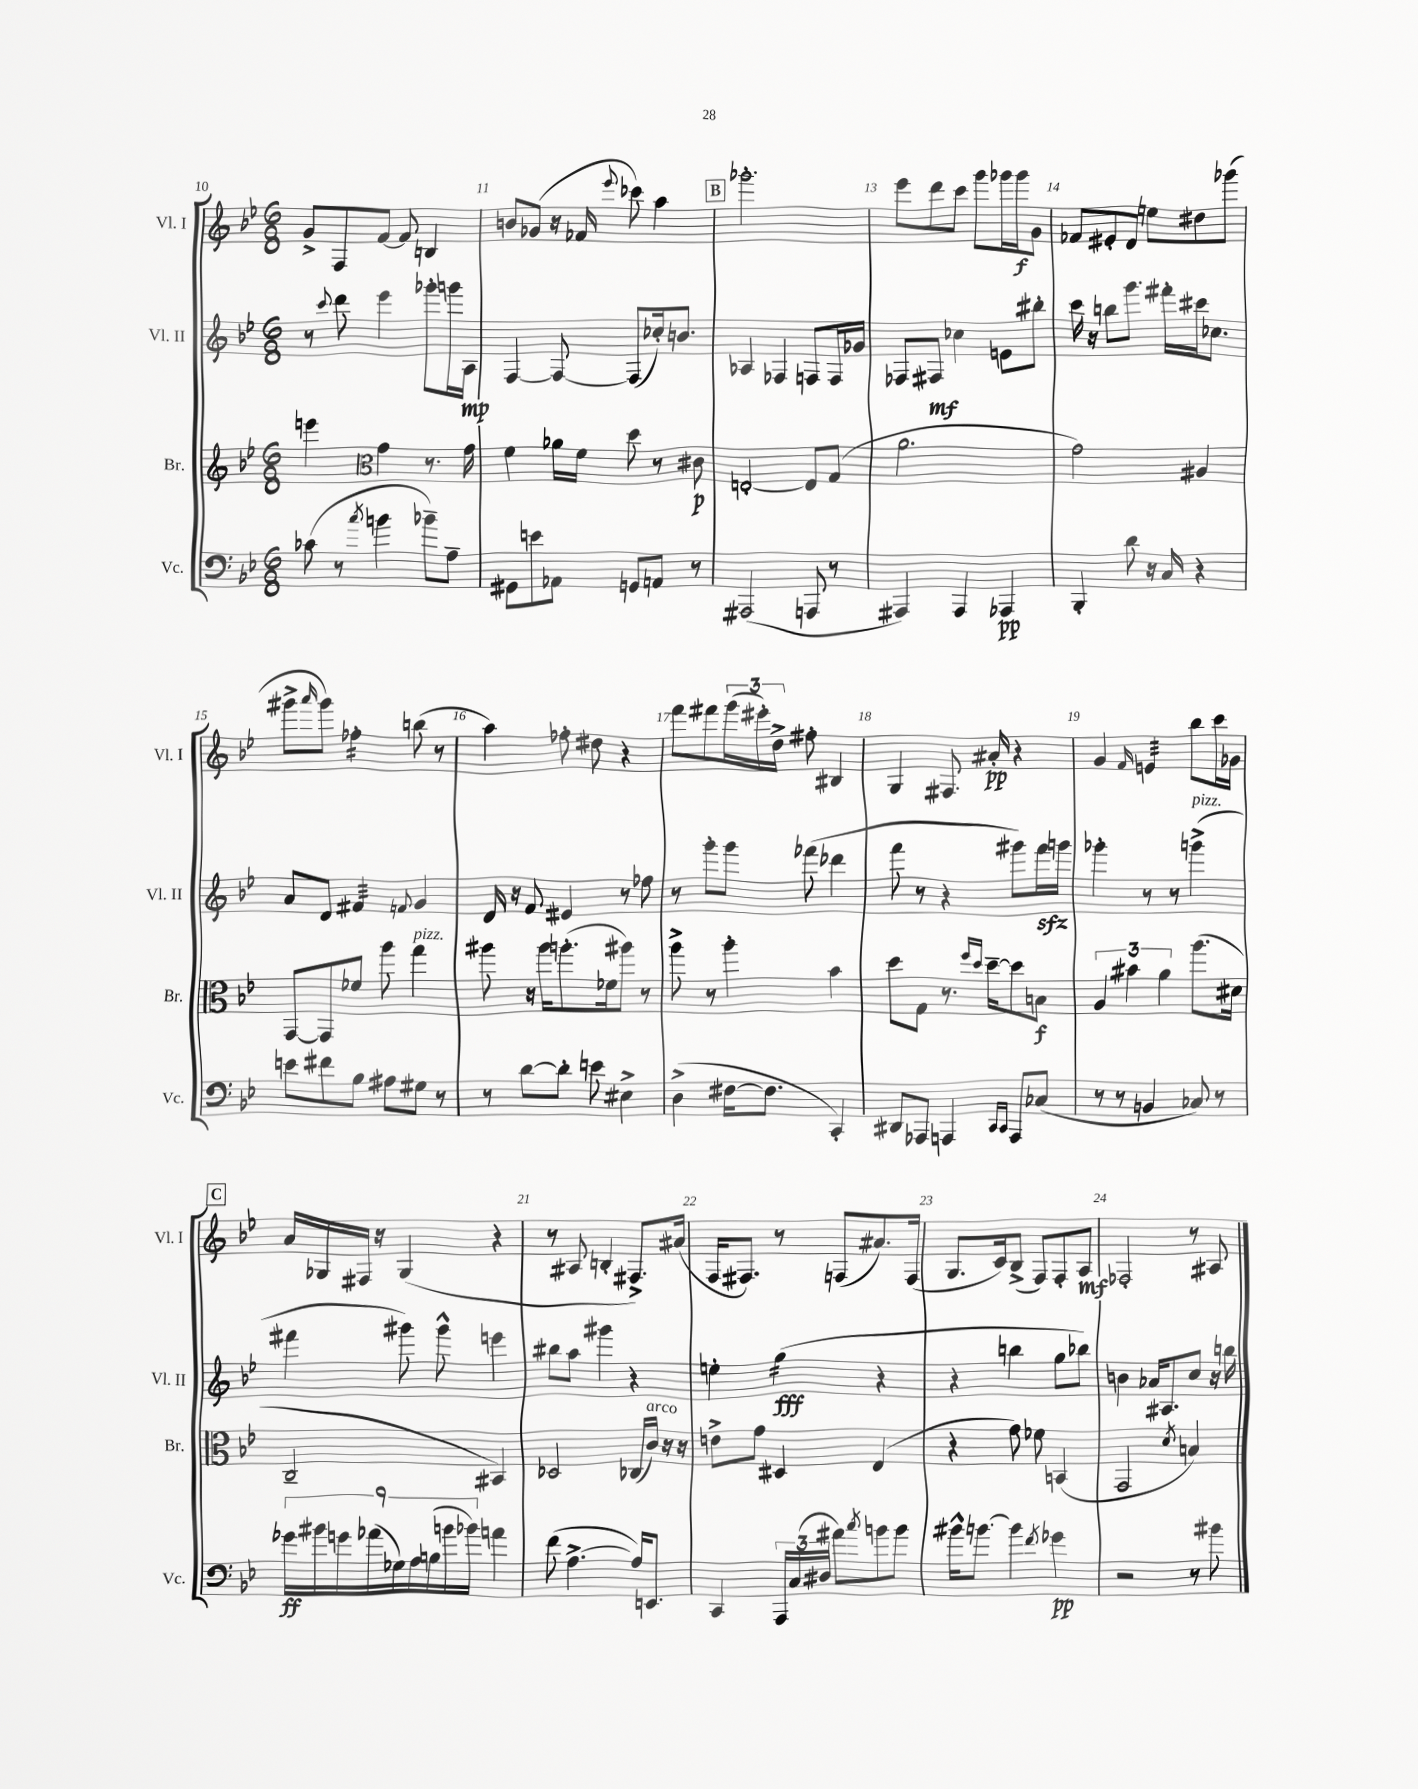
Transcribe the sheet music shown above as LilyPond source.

<<
\new StaffGroup <<
\new Staff = "s0" \with { instrumentName = "Vl. I" shortInstrumentName = "Vl. I" } {
    \clef treble \key bes \major \numericTimeSignature \time 6/8
    g'8-> f8 f'8~ f'8 b4 |
    b'8 ges'8( r16 fes'16 \appoggiatura { ees'''8 } ces'''8) a''4 |
    \mark \markup { \box "B" } ges'''2.-. |
    ees'''8 d'''8 c'''8 g'''8 ges'''16 ges'''16\f g'8 |
    fes'8 eis'8-. d'8 e''8 dis''8 ges'''8( |
    gis'''8-> \grace { a'''16 } gis'''8) fes''4:16-. b''8( r8 |
    a''4) fes''8-. dis''8 r4 |
    f'''8 fis'''8 \tuplet 3/2 { g'''16( eis'''16-.) d''16-> } fis''8-. bis4 |
    g4 fis8. ais'16-.\pp r4 |
    g'4 \grace { f'16 } e'4:32 bes''8 c'''16 ges'16 |
    \mark \markup { \box "C" } a'16 ges16 fis16 r16 ges4( r4 |
    r8 ais8 b4-. fis8.->) ais'16( |
    f16 fis8.) r8 f8( ais'8.) f16( |
    g8. c'16) bes8->( f8) f8-. a8\mf |
    fes2-. r8 ais8 \bar "|." |
}
\new Staff = "s1" \with { instrumentName = "Vl. II" shortInstrumentName = "Vl. II" } {
    \clef treble \key bes \major \numericTimeSignature \time 6/8
    r8 \appoggiatura { c'''8 } d'''8 ees'''4 ges'''8-. g'''16 a16\mp |
    f4~ f8~ f8( ces''16-.) b'8. |
    \mark \markup { \box "B" } aes4 fes4 f8 f16 ges'16 |
    fes8 fis8\mf ces''4 e'8 bis''8-. |
    c'''16 r16 b''8 g'''8. fis'''16-. cis'''16 ces''8. |
    a'8 d'8 fis'4:32 \appoggiatura { f'8 } g'4 |
    d'16 r16 f'8 eis'4 r8 fes''8 |
    r8 g'''8-. g'''8 fes'''8( des'''4 |
    f'''8 r8 r4 gis'''8) f'''16\sfz g'''16 |
    ges'''4-. r8 r8 g'''4->^\markup { \italic "pizz." }( |
    \mark \markup { \box "C" } fis'''4 gis'''8) gis'''8-^ e'''4 |
    bis''8 a''8 gis'''4 r4 |
    e''4-. g''4:16\fff( r4 |
    r4 b''4 g''8 bes''8) |
    b'4 aes'16 ais8. c''8 r16 b''16 \bar "|." |
}
\new Staff = "s2" \with { instrumentName = "Br." shortInstrumentName = "Br." } {
    \clef treble \key bes \major \numericTimeSignature \time 6/8
    e'''4 \clef alto g'4 r8. g'16 |
    f'4 aes'16 f'16 d''8 r8 cis'8\p |
    \mark \markup { \box "B" } e2~-. e8 g8( |
    a'2. |
    g'2) ais4 |
    g,8~ g,8 fes'8 a''8 g''4^\markup { \italic "pizz." } |
    ais''8 r16 ais''16 a''8.-.( fes'16 ais''8) r8 |
    a''8-> r8 a''4-. bes'4 |
    d''8 g8 r8. \grace { f''16 d''16 } d''16~-- d''8 b8\f |
    \tuplet 3/2 { a4 bis'4 a'4 } a''8.( dis'16 |
    \mark \markup { \box "C" } c2-- bis,4) |
    des2 ces16( c'16^\markup { \italic "arco" }) r16 r16 |
    e'8-> g'8 dis4 ees4( |
    r4 g'8) fes'8 b,4( |
    g,2 \acciaccatura { d'8 } b4) \bar "|." |
}
\new Staff = "s3" \with { instrumentName = "Vc." shortInstrumentName = "Vc." } {
    \clef bass \key bes \major \numericTimeSignature \time 6/8
    ces'8( r8 \acciaccatura { c''8 } b'4 bes'8--) a8-- |
    gis,8 e'8 aes,8 g,8 a,8 r8 |
    \mark \markup { \box "B" } ais,,2( a,,8 r8 |
    ais,,4) ais,,4 aes,,4\pp |
    bes,,4-. d'8 r16 c16 r4 |
    e'8 fis'8 bes8 ais8 gis8 r8 |
    r8 d'8~ d'8-. e'8 eis4-> |
    d4->( fis16~ fis8. c,4-.) |
    dis,8 aes,,8 a,,4 \grace { c,16 c,16 } a,,8 ces8( |
    r8 r8 b,4 ces8) r8 |
    \mark \markup { \box "C" } \tuplet 9/8 { ges'16\ff bis'16 g'16 aes'16( ges16) a16 b16( b'16 bes'16) } a'4 |
    f'8( a4.~-> a16) e,8. |
    c,4 \tuplet 3/2 { a,,16 c16( dis16 } ais'8) \acciaccatura { c''8 } b'8 b'8 |
    bis'16-^ b'8.~ b'4 \acciaccatura { f'8 } ges'4\pp |
    r2 r8 bis'8 \bar "|." |
}
>>
>>
\layout { \context { \Score currentBarNumber = #10 \override BarNumber.break-visibility = ##(#f #t #t) barNumberVisibility = #all-bar-numbers-visible } }
